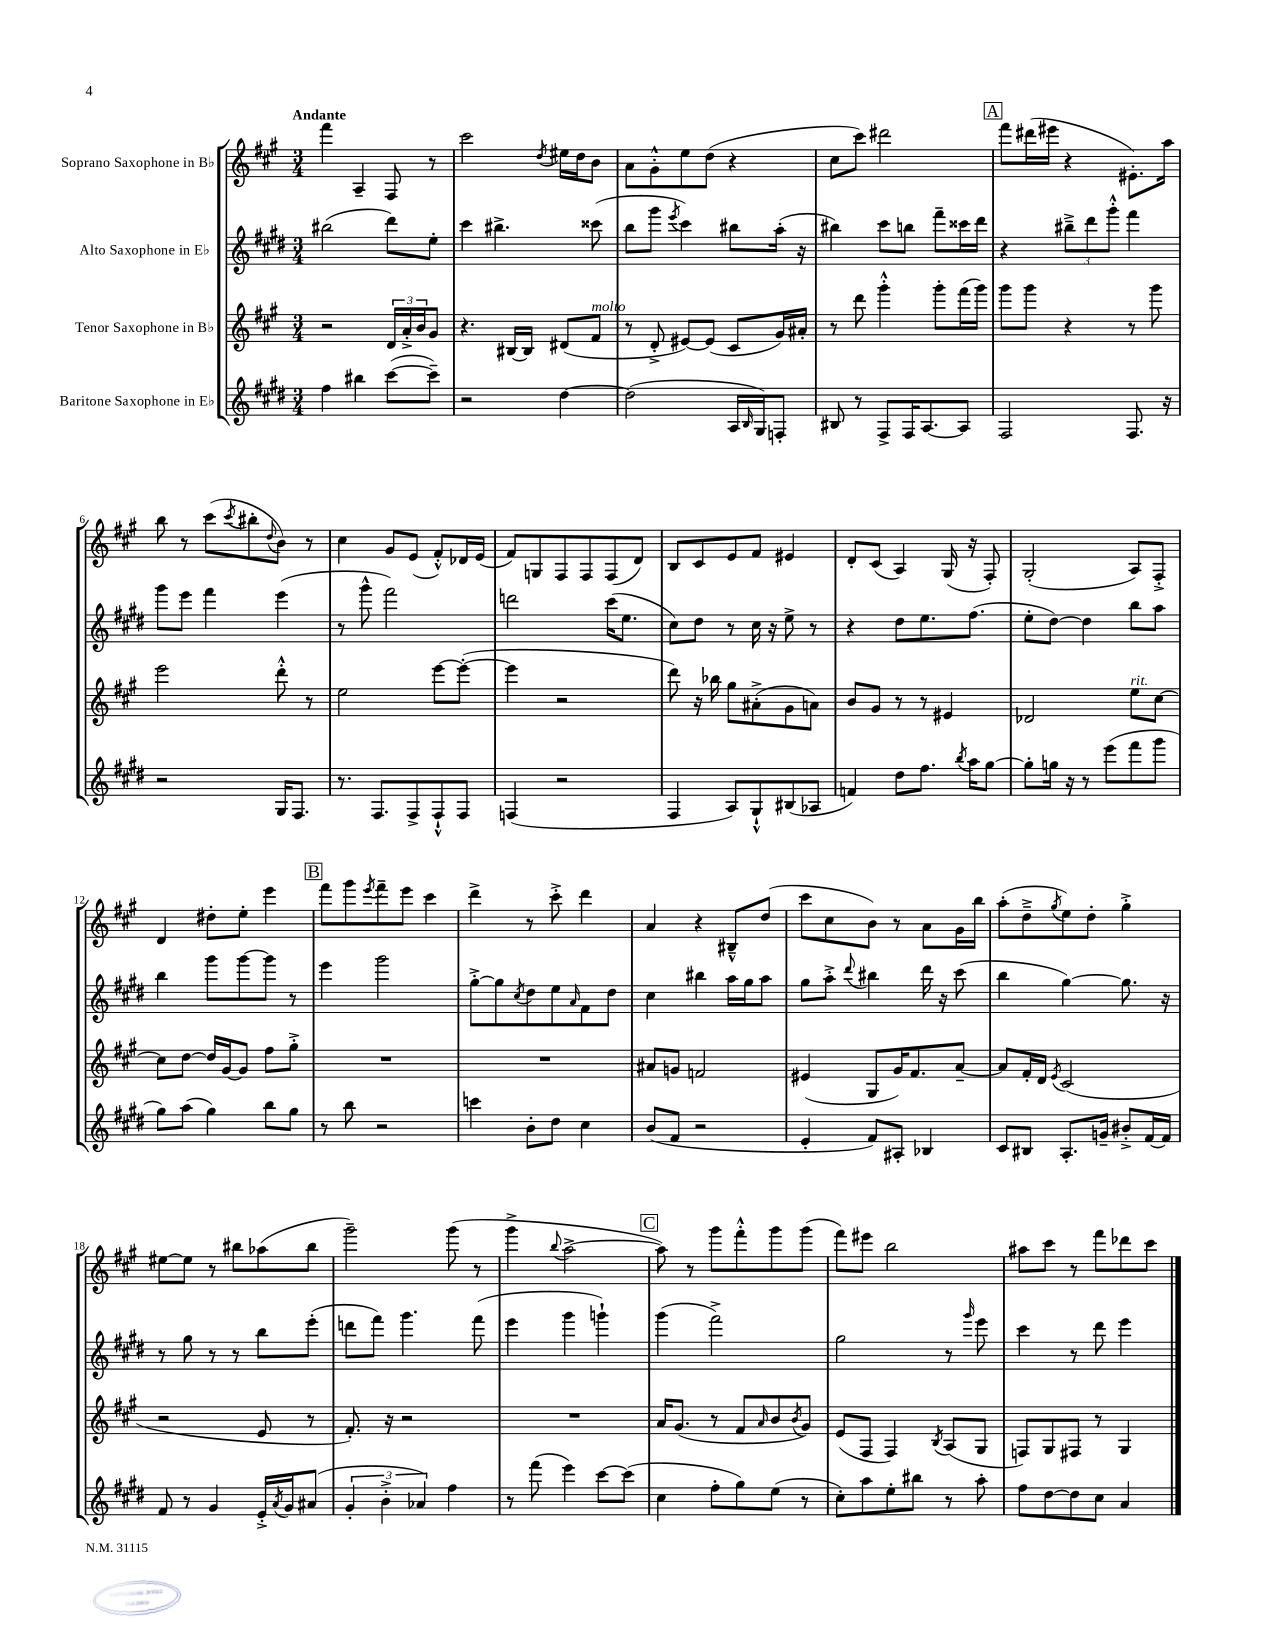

**kern	**kern	**kern	**kern
*staff4	*staff3	*staff2	*staff1
*clefG2	*clefG2	*clefG2	*clefG2
*k[f#c#g#d#]	*k[f#c#g#]	*k[f#c#g#d#]	*k[f#c#g#]
*M3/4	*M3/4	*M3/4	*M3/4
4ff#	2r	(2bb#	4fff#
4bb#	.	.	4A~
([8ccc#	24d	8ddd#)	8F#
.	24a'^	.	.
.	24b	.	.
8ccc#~])	8g#	8ee'	8r
=	=	=	=
2r	4.r	4ccc#	2ccc#
.	.	4.bb#^	.
.	[16B#	.	.
.	16B#]	.	.
.	.	.	8qdd
[4dd#	(8d#	.	16ee#
.	.	.	16dd
.	8f#	(8ccc##	8b
=	=	=	=
(2dd#]	8r	8bb	8a
.	8d'^	8ggg#	8g#'^^
.	.	8qeee	.
.	[8e#)	4ccc#)	8ee
.	(8e#]	.	(8dd
16A	8c#	8bb#	4r
16qqB	.	.	.
16G#)	.	.	.
8F'	16g#)	(16aa'	.
.	16a#'	16r	.
=	=	=	=
8B#	8r	4bb#)	8cc#
8r	8ddd	.	8ccc#)
8F#^	4ggg#'^^	8ccc#	2ddd#
16F#	.	8bb	.
[8.A	.	.	.
.	8ggg#'	8fff#~	.
8A]	(16fff#	16ccc##	.
.	16ggg#)	16ddd#	.
=	=	=	=
2F#	8ggg#	4r	8fff#
.	8ggg#	.	(16ddd#
.	.	.	16eee#
.	4r	12bb#~^	4r
.	.	12ddd#	.
.	.	12ggg#'^^	.
8.F#	8r	4fff#	8.e#')
.	8ggg#	.	.
16r	.	.	16aa
=	=	=	=
2r	2eee	8ggg#	8bb
.	.	8eee	8r
.	.	4fff#	(8ccc#
.	.	.	8qccc#
.	.	.	8bb#'
.	.	.	8qqdd
16G#	8ddd'^^	(4eee	8b)
8.F#	.	.	.
.	8r	.	8r
=	=	=	=
8.r	2ee	8r	4cc#
.	.	8ggg#^^	.
8.F#	.	.	.
.	.	2fff#)	8g#
8F#^	.	.	(8e
8F#`^^	[8eee	.	8f#'^^)
8F#	(8eee'_	.	16d-
.	.	.	(16e
=	=	=	=
(4F	4eee]	2ddd	8f#)
.	.	.	8G
2r	2r	.	8F#
.	.	.	8F#
.	.	(16ccc#	(8F#
.	.	8.ee	.
.	.	.	8d)
=	=	=	=
4F#	8ddd)	8cc#)	8B
.	16r	8dd#	8c#
.	16bb-	.	.
8A)	8gg#	8r	8e
8G#`^^	(8a#'^	16cc#	8f#
.	.	16r	.
(8B#	8g#	8ee^	4e#
8A-	8a)	8r	.
=	=	=	=
4f)	8b	4r	8d'
.	8g#	.	(8c#
8dd#	8r	8dd#	4A)
8.ff#	8r	8.ee	.
.	4e#	.	(16G#
8qbb	.	.	.
16aa	.	(8.ff#	16r
[8gg#	.	.	8F#')
=	=	=	=
8gg#']	2d-	8ee'	(2G#'
16gg	.	[8dd#)	.
16r	.	.	.
8r	.	4dd#]	.
(8eee	.	.	.
8fff#	8ee	8bb	8A)
8ggg#	[8cc#	8aa	8F#'^
=	=	=	=
8gg#)	8cc#]	4bb	4d
(8aa	[8dd	.	.
4gg#)	16dd]	8ggg#	8dd#'
.	[16g#	.	.
.	8g#]	[8ggg#	8ee'
8bb	8ff#	8ggg#]	4eee
8gg#	8gg#'^	8r	.
=	=	=	=
8r	2.r	4eee	8fff#
8bb	.	.	8ggg#
.	.	.	8qeee
2r	.	2ggg#	8fff#~
.	.	.	8eee
.	.	.	4ccc#
=	=	=	=
4ccc	2.r	[8gg#'^	4ddd^
.	.	8gg#]	.
.	.	8qcc#	.
8b'	.	8dd#	8r
8dd#	.	8ee	8ccc#'^
.	.	16qqa	.
4cc#	.	8f#	4ddd
.	.	8dd#	.
=	=	=	=
(8b	8a#	4cc#	4a
8f#	8g	.	.
2r	2f	4bb#	4r
.	.	16aa	8B#~^^
.	.	16gg#	.
.	.	8aa	(8dd
=	=	=	=
4e'	(4e#	8gg#	8ccc#
.	.	8aa'^	8cc#
.	.	8qqddd#	.
8f#)	8G#	4bb#	8b)
8A#'	16g#)	.	8r
.	8.f#	.	.
4B-	.	16ddd#	8a
.	.	16r	.
.	[8a~	(8ccc#	16g#
.	.	.	16bb
=	=	=	=
8c#	8a]	4bb	(8aa'
8B#	16f#'	.	8dd~^
.	16d	.	.
.	8qe	.	8qgg#
8.A'	(2c#	[4gg#)	8ee)
.	.	.	8dd'
16g~	.	.	.
8b#'^	.	8.gg#]	4gg#'^
[16f#	.	.	.
16f#]	.	16r	.
=	=	=	=
8f#	2r	8r	[8ee#
8r	.	8gg#	8ee#]
4g#	.	8r	8r
.	.	8r	8bb#
16e'^	8e	8bb	(8aa-
8qa	.	.	.
16g#	.	.	.
(8a#	8r	(8eee'	8bb#
=	=	=	=
6g#'	8.f#')	8ddd	2ggg#~)
.	.	8fff#)	.
6b'^	.	.	.
.	16r	.	.
.	2r	4.ggg#	.
6a-)	.	.	.
4ff#	.	.	(8ggg#
.	.	(8fff#	8r
=	=	=	=
8r	2.r	4eee	4ggg#^
(8fff#	.	.	.
.	.	.	8qqbb
4eee)	.	4ggg#	[2aa^
[8ccc#	.	4ggg`)	.
(8ccc#]	.	.	.
=	=	=	=
4cc#	16a	(4ggg#	8aa])
.	(8.g#	.	.
.	.	.	8r
8ff#'	8r	2fff#^)	8ggg#
8gg#)	8f#	.	8fff#'^^
.	16qqa	.	.
(8ee	8b	.	8ggg#
.	8qb	.	.
8r	8g#)	.	(8ggg#
=	=	=	=
8cc#')	(8e	2gg#	8fff#)
8aa	8F#	.	8eee#
8ee'	4F#)	.	2bb
8bb#	.	.	.
.	8qB	.	.
8r	(8A	8r	.
.	.	16qqggg#	.
8aa'	8G#	8eee	.
=	=	=	=
8ff#	8F)	4ccc#	8aa#
[8dd#	8G#	.	8ccc#
8dd#]	8F#	8r	8r
8cc#	8r	8ddd#	8fff#
4a	4G#	4eee	8ddd-
.	.	.	8ccc#
==	==	==	==
*-	*-	*-	*-
